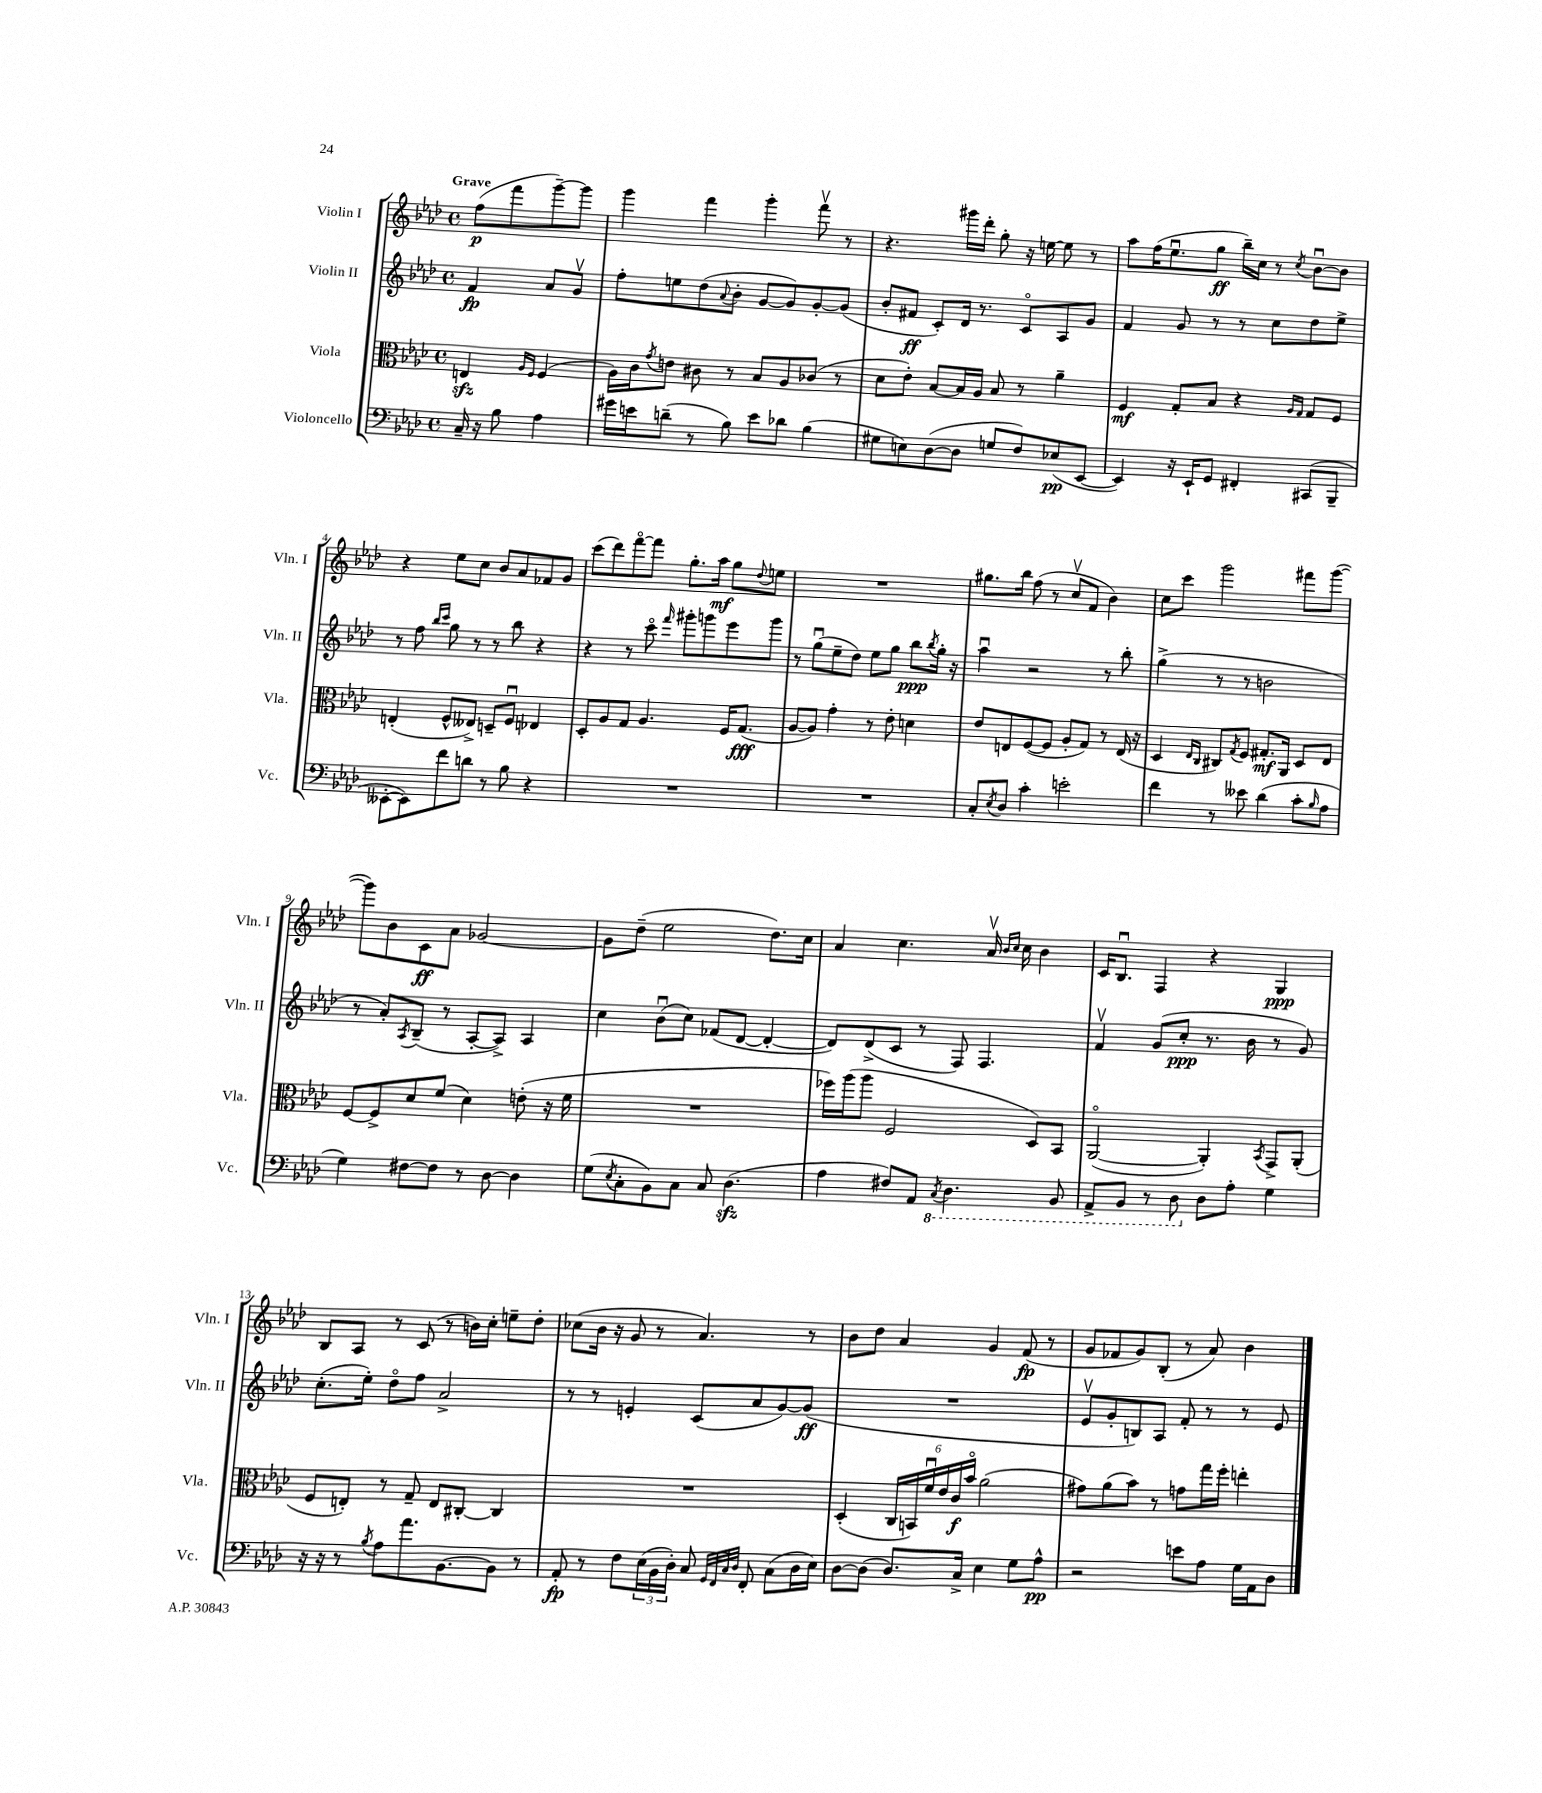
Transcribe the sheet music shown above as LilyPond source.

<<
\new StaffGroup <<
\new Staff = "s0" \with { instrumentName = "Violin I" shortInstrumentName = "Vln. I" } {
    \clef treble \key aes \major \defaultTimeSignature \time 4/4 \partial 2 \tempo "Grave"
    f''8\p( f'''8 g'''8~--) g'''8 |
    g'''4 f'''4 g'''4-. f'''8\upbow r8 |
    r4. gis'''16 des'''16-. g''8-. r16 e''16~ e''8 r8 |
    aes''8 f''16( ees''8.\downbow g''8\ff bes''16--) c''16 r8 \acciaccatura { c''8 } bes'8~\downbow bes'8 |
    r4 ees''8 c''8 bes'8 aes'8 fes'8 g'8 |
    c'''8( des'''8) f'''8~\flageolet f'''8 g''8.-. aes''16\mf g''8 \appoggiatura { des''8 } e''8 |
    R1 |
    gis''8. bes''16 f''8( r8 c''8\upbow f'8 bes'4) |
    c''8 c'''8 g'''2 fis'''8 g'''8~( |
    g'''8) bes'8 c'8\ff aes'8 ges'2~ |
    ges'8 des''8--( ees''2 des''8.) c''16 |
    aes'4 c''4. aes'16\upbow \grace { bes'16 c''16 } c''16 bes'4 |
    c'16 bes8.\downbow f4 r4 g4\ppp |
    bes8 aes8 r8 c'8( r8 b'16) c''16-. e''8-- des''8-. |
    ces''8( bes'16 r16 g'8 r8 aes'4.) r8 |
    bes'8 des''8 aes'4 g'4 f'8\fp( r8 |
    g'8 fes'8 g'8) bes8-.( r8 aes'8) bes'4 \bar "|." |
}
\new Staff = "s1" \with { instrumentName = "Violin II" shortInstrumentName = "Vln. II" } {
    \clef treble \key aes \major \defaultTimeSignature \time 4/4 \partial 2
    f'4\fp aes'8 g'8\upbow |
    f''8-. e''8 des''8( \appoggiatura { aes'8 } bes'8-. g'8~ g'8) g'8~-. g'8( |
    bes'8-. fis'8\ff c'8-.) des'16 r8. c'8\flageolet aes8 g'8 |
    f'4 g'8 r8 r8 c''8 des''8 ees''8-> |
    r8 f''8 \grace { bes''16 c'''16 } g''8 r8 r8 bes''8 r4 |
    r4 r8 c'''8\flageolet \grace { f'''16 } gis'''8-. g'''8 ees'''8 g'''8 |
    r8 g''8\downbow( ees''8-- des''8) ees''8 g''8 bes''8\ppp \acciaccatura { bes''8 } g''16-. r16 |
    aes''4\downbow r2 r8 bes''8-. |
    g''4->( r8 r8 b'2 |
    r8 aes'8-.) \acciaccatura { aes8 } bes8--( r8 aes8~-. aes8->) aes4 |
    c''4 bes'8\downbow( c''8) fes'8( des'8~ des'4~-. |
    des'8) des'8->( c'8 r8 f8) f4. |
    f'4\upbow g'8( c''8-.\ppp r8. bes'16 r8 g'8) |
    c''8.-.( ees''16-.) des''8\flageolet f''8 aes'2-> |
    r8 r8 e'4-. c'8( aes'8 g'8~) g'8\ff( |
    R1 |
    ees'8\upbow g'8-. b8) aes8 f'8-. r8 r8 ees'8 \bar "|." |
}
\new Staff = "s2" \with { instrumentName = "Viola" shortInstrumentName = "Vla." } {
    \clef alto \key aes \major \defaultTimeSignature \time 4/4 \partial 2
    e4\sfz \grace { aes16 f16 } f4( |
    aes16) c'16 \acciaccatura { g'8 } e'8 cis'8 r8 bes8 aes8 ces'8( r8 |
    des'8 ees'8-.) bes8~ bes16 aes16 bes8 r8 aes'4-- |
    f4\mf g8-. bes8 r4 \grace { aes16 g16 } g8 f8 |
    e4-.( f8-^ eeses8->) d8-- f8\downbow ees4 |
    des8-. aes8 g8 aes4. f16 g8.\fff( |
    aes8~ aes8) g'4-. r8 ees'8-. d'4 |
    ees'8 e8 f8~( f8 aes8-. g8) r8 e16( r16 |
    des4 \grace { ees16 c16 } cis8) \acciaccatura { g8 } f8 gis8.-.\mf aes,16 des8 ees8 |
    f8~ f8-> des'8 f'8( des'4) e'8-.( r16 f'16 |
    R1 |
    fes''16) aes''16( aes''8 f2 des8) bes,8 |
    aes,2~\flageolet( aes,4-.) \acciaccatura { bes,8 } g,8-> aes,8-.( |
    f8 e8-.) r8 g8-- e8 cis8~-. cis4 |
    R1 |
    des4-.( \tuplet 6/4 { c16 b,16) f'16\downbow ees'16 c'16\f bes'16\flageolet } aes'2( |
    gis'8) aes'8( bes'8) r8 g'8 g''16 f''16-. e''4-. \bar "|." |
}
\new Staff = "s3" \with { instrumentName = "Violoncello" shortInstrumentName = "Vc." } {
    \clef bass \key aes \major \defaultTimeSignature \time 4/4 \partial 2
    c16-- r16 bes8 aes4 |
    gis'16 e'16 d'8--( r8 bes8) e'8 des'8 bes4( |
    gis8 e8) des8~( des8 g8 f8) ees8\pp( ees,8~ |
    ees,4) r16 ees,16-! g,8 fis,4-. cis,8( bes,,8-- |
    eeses,8~-. eeses,8) f'8 d'8 r8 bes8 r4 |
    R1 |
    R1 |
    c8-. \acciaccatura { ees8 } des8 c'4-. e'2-. |
    f'4 r8 eeses'8 des'4( c'8-. \grace { bes16 } aes8 |
    g4) fis8~ fis8 r8 des8~ des4 |
    g8( \acciaccatura { ees8 } c8-. bes,8) c8 c8 des4.\sfz( |
    aes4 fis8) aes,8 \ottava #-1 \acciaccatura { c,8 } des,4. bes,,8 |
    aes,,8-> bes,,8 r8 des,8 \ottava #0 des8 aes8-. g4 |
    r16 r16 r8 \acciaccatura { bes8 } aes8 aes'8. bes,8.~ bes,8 r8 |
    aes,8-.\fp r8 f8 \tuplet 3/2 { ees16( bes,16 des16-.) } c8 \grace { g,32 f,32 c32 des32 } f,8-. c8( des16 ees16) |
    des8~ des8( des8.) c16-> ees4 g8 aes8-^\pp |
    r2 e'8 aes8 g16 aes,16 des8 \bar "|." |
}
>>
>>
